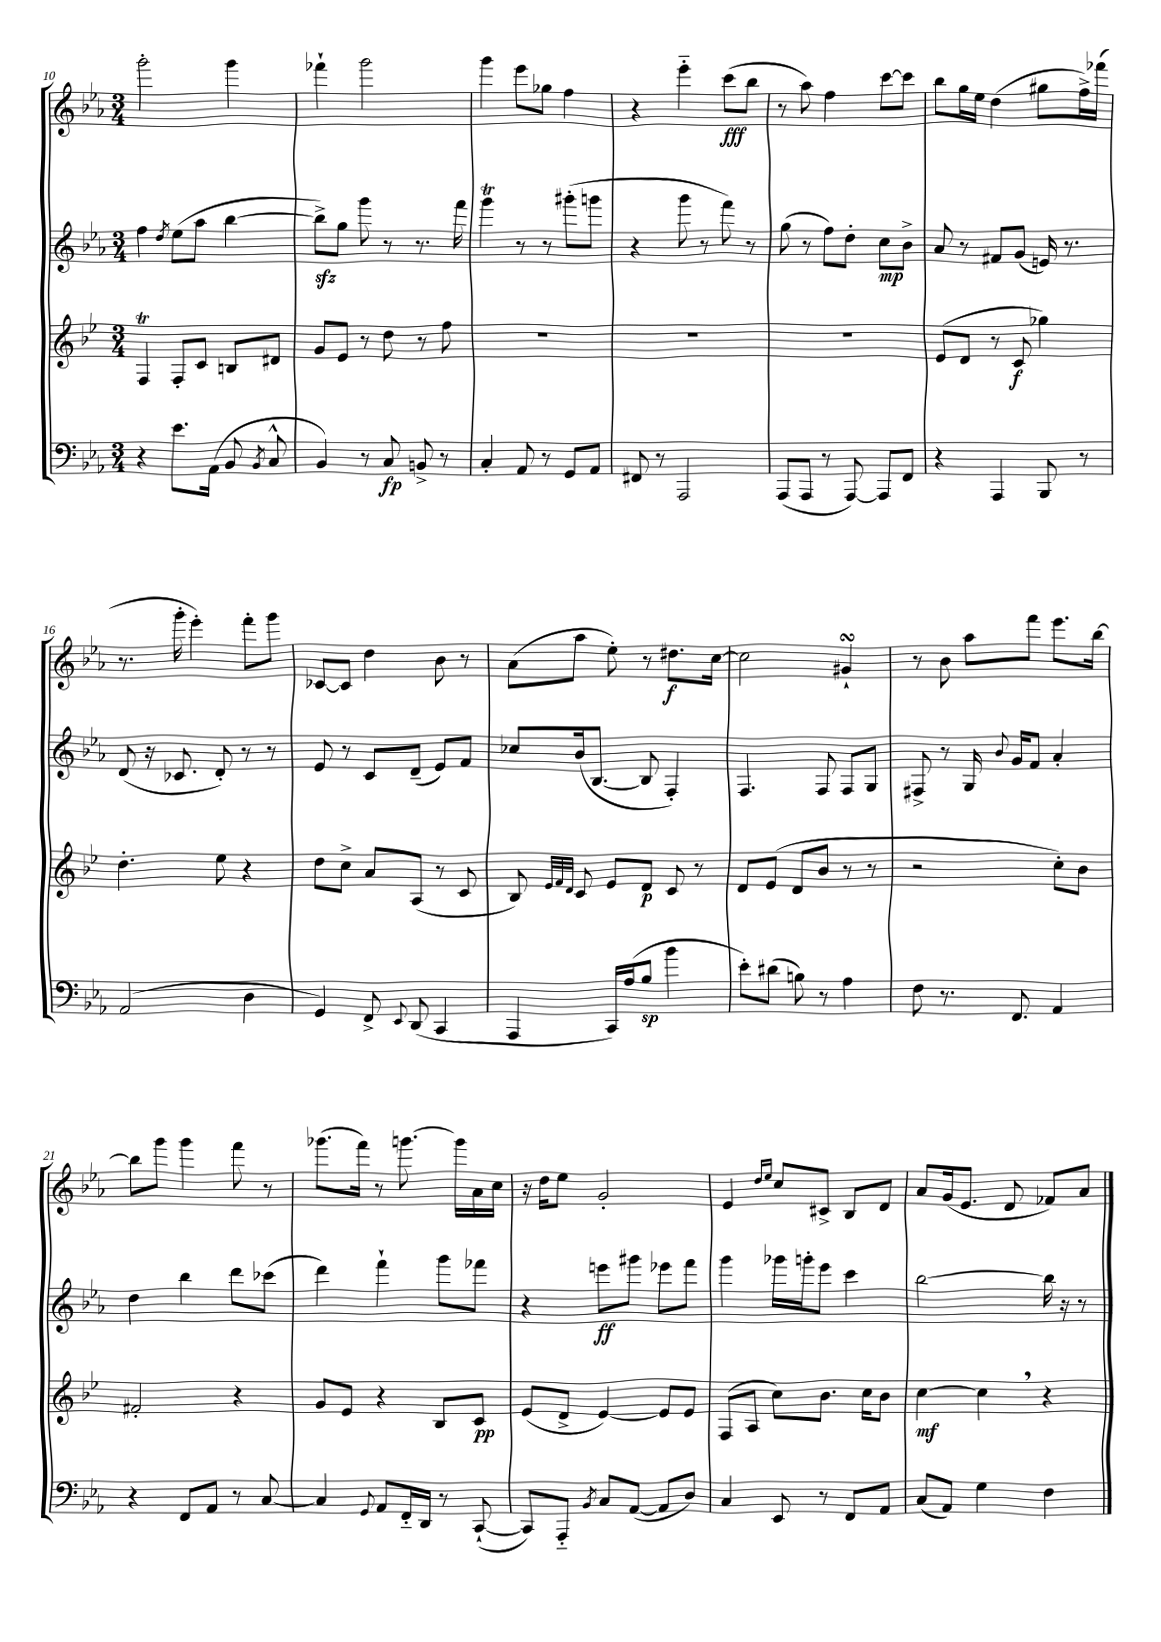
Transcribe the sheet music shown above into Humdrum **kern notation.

**kern	**kern	**kern	**kern
*staff4	*staff3	*staff2	*staff1
*clefF4	*clefG2	*clefG2	*clefG2
*k[b-e-a-]	*k[b-e-]	*k[b-e-a-]	*k[b-e-a-]
*M3/4	*M3/4	*M3/4	*M3/4
4r	4F	4ff	2ggg'
.	.	8qdd	.
8.e-	8F'	(8ee-	.
.	8c	8aa-	.
(16AA-	.	.	.
8BB-	8B	[4bb-	4ggg
8qBB-	.	.	.
8C^^	8d#	.	.
=	=	=	=
4BB-)	8g	8bb-^])	4fff-`
.	8e-	8gg	.
8r	8r	8ggg	2ggg
8C	8dd	8r	.
8BB^	8r	8.r	.
8r	8ff	.	.
.	.	16fff	.
=	=	=	=
4C'	2.r	4ggg	4ggg
8AA-	.	8r	8eee-
8r	.	8r	8gg-
8GG	.	(8ggg#'	4ff
8AA-	.	8ggg	.
=	=	=	=
8FF#	2.r	4r	4r
8r	.	.	.
2AAA-	.	8ggg	4eee-'~
.	.	8r	.
.	.	8fff)	(8ccc
.	.	8r	8bb-
=	=	=	=
(8AAA-	2.r	(8gg	8r
8AAA-	.	8r	8aa-)
8r	.	8ff)	4ff
[8AAA-)	.	8dd'	.
8AAA-]	.	8cc	[8ccc
8FF	.	8b-^	8ccc]
=	=	=	=
4r	(8e-	8a-	8bb-
.	8d	8r	16gg
.	.	.	16ee-
4AAA-	8r	8f#	(4dd
.	8c	(8g	.
8BBB-	4gg-)	16e)	8gg#
.	.	8.r	.
8r	.	.	16ff^)
.	.	.	(16fff-
=	=	=	=
(2AA-	4.dd'	(8d	8.r
.	.	16r	.
.	.	8.c-	16ggg'
.	.	.	4eee-')
.	8ee-	8d')	.
4D	4r	8r	8fff'
.	.	8r	8ggg
=	=	=	=
4GG)	8dd	8e-	[8c-
.	8cc^	8r	8c-]
8FF^	8a	8c	4dd
8qqEE-	.	.	.
(8DD	(8A	(8d~	.
4CC	8r	8e-)	8b-
.	8c	8f	8r
=	=	=	=
4AAA-	8B-)	8cc-	(8a-
.	32qqe-	.	.
.	32qqf	.	.
.	32qqd	.	.
.	8c	(16b-	8aa-
.	.	[8.B-	.
16CC)	8e-	.	8ee-')
(16A-	.	.	.
8B-	8d	8B-]	8r
4b-	8c	4F')	8.dd#
.	8r	.	.
.	.	.	[16cc
=	=	=	=
8e-')	8d	4.F	2cc]
(8d#	(8e-	.	.
8B)	8d	.	.
8r	8b-	8F	.
4A-	8r	8F	4g#`
.	8r	8G	.
=	=	=	=
8F	2r	8F#^	8r
8.r	.	8r	8b-
.	.	16G	8aa-
.	.	8qqb-	.
8.FF	.	16g	.
.	.	8f	8fff
4AA-	8cc')	4a-'	8.eee-
.	8b-	.	.
.	.	.	[16bb-
=	=	=	=
4r	2f#'	4dd	8bb-]
.	.	.	8ggg
8FF	.	4bb-	4ggg
8AA-	.	.	.
8r	4r	8ddd	8fff
[8C	.	(8ccc-	8r
=	=	=	=
4C]	8g	4ddd)	(8.ggg-
.	8e-	.	.
.	.	.	16fff)
8qqGG	.	.	.
8AA-	4r	4fff`	8r
16FF'~	.	.	[8.ggg
16DD	.	.	.
8r	8B-	8ggg	.
.	.	.	16ggg]
([8CC`	8c	8fff-	16a-
.	.	.	16cc
=	=	=	=
8CC])	(8e-	4r	16r
.	.	.	16dd
8AAA-'~	8d^	.	8ee-
8qBB-	.	.	.
8C	[4e-)	8eee	2g'
([8AA-	.	8ggg#	.
8AA-]	8e-]	8eee-	.
8D)	8e-	8fff	.
=	=	=	=
4C	(8F	4ggg	4e-
.	8A	.	.
.	.	.	16qqdd
.	.	.	16qqee-
8EE-	8cc)	16ggg-	8cc
.	.	16ggg'	.
8r	8.b-	8eee-	8c#^
8FF	.	4ccc	8B-
.	16cc	.	.
8AA-	8b-	.	8d
=	=	=	=
(8C	[4cc	[2bb-	8a-
8AA-)	.	.	(16g
.	.	.	8.e-
4G	4cc]	.	.
.	.	.	8d
4F	4r	16bb-]	8f-)
.	.	16r	.
.	.	8r	8a-
==	==	==	==
*-	*-	*-	*-
